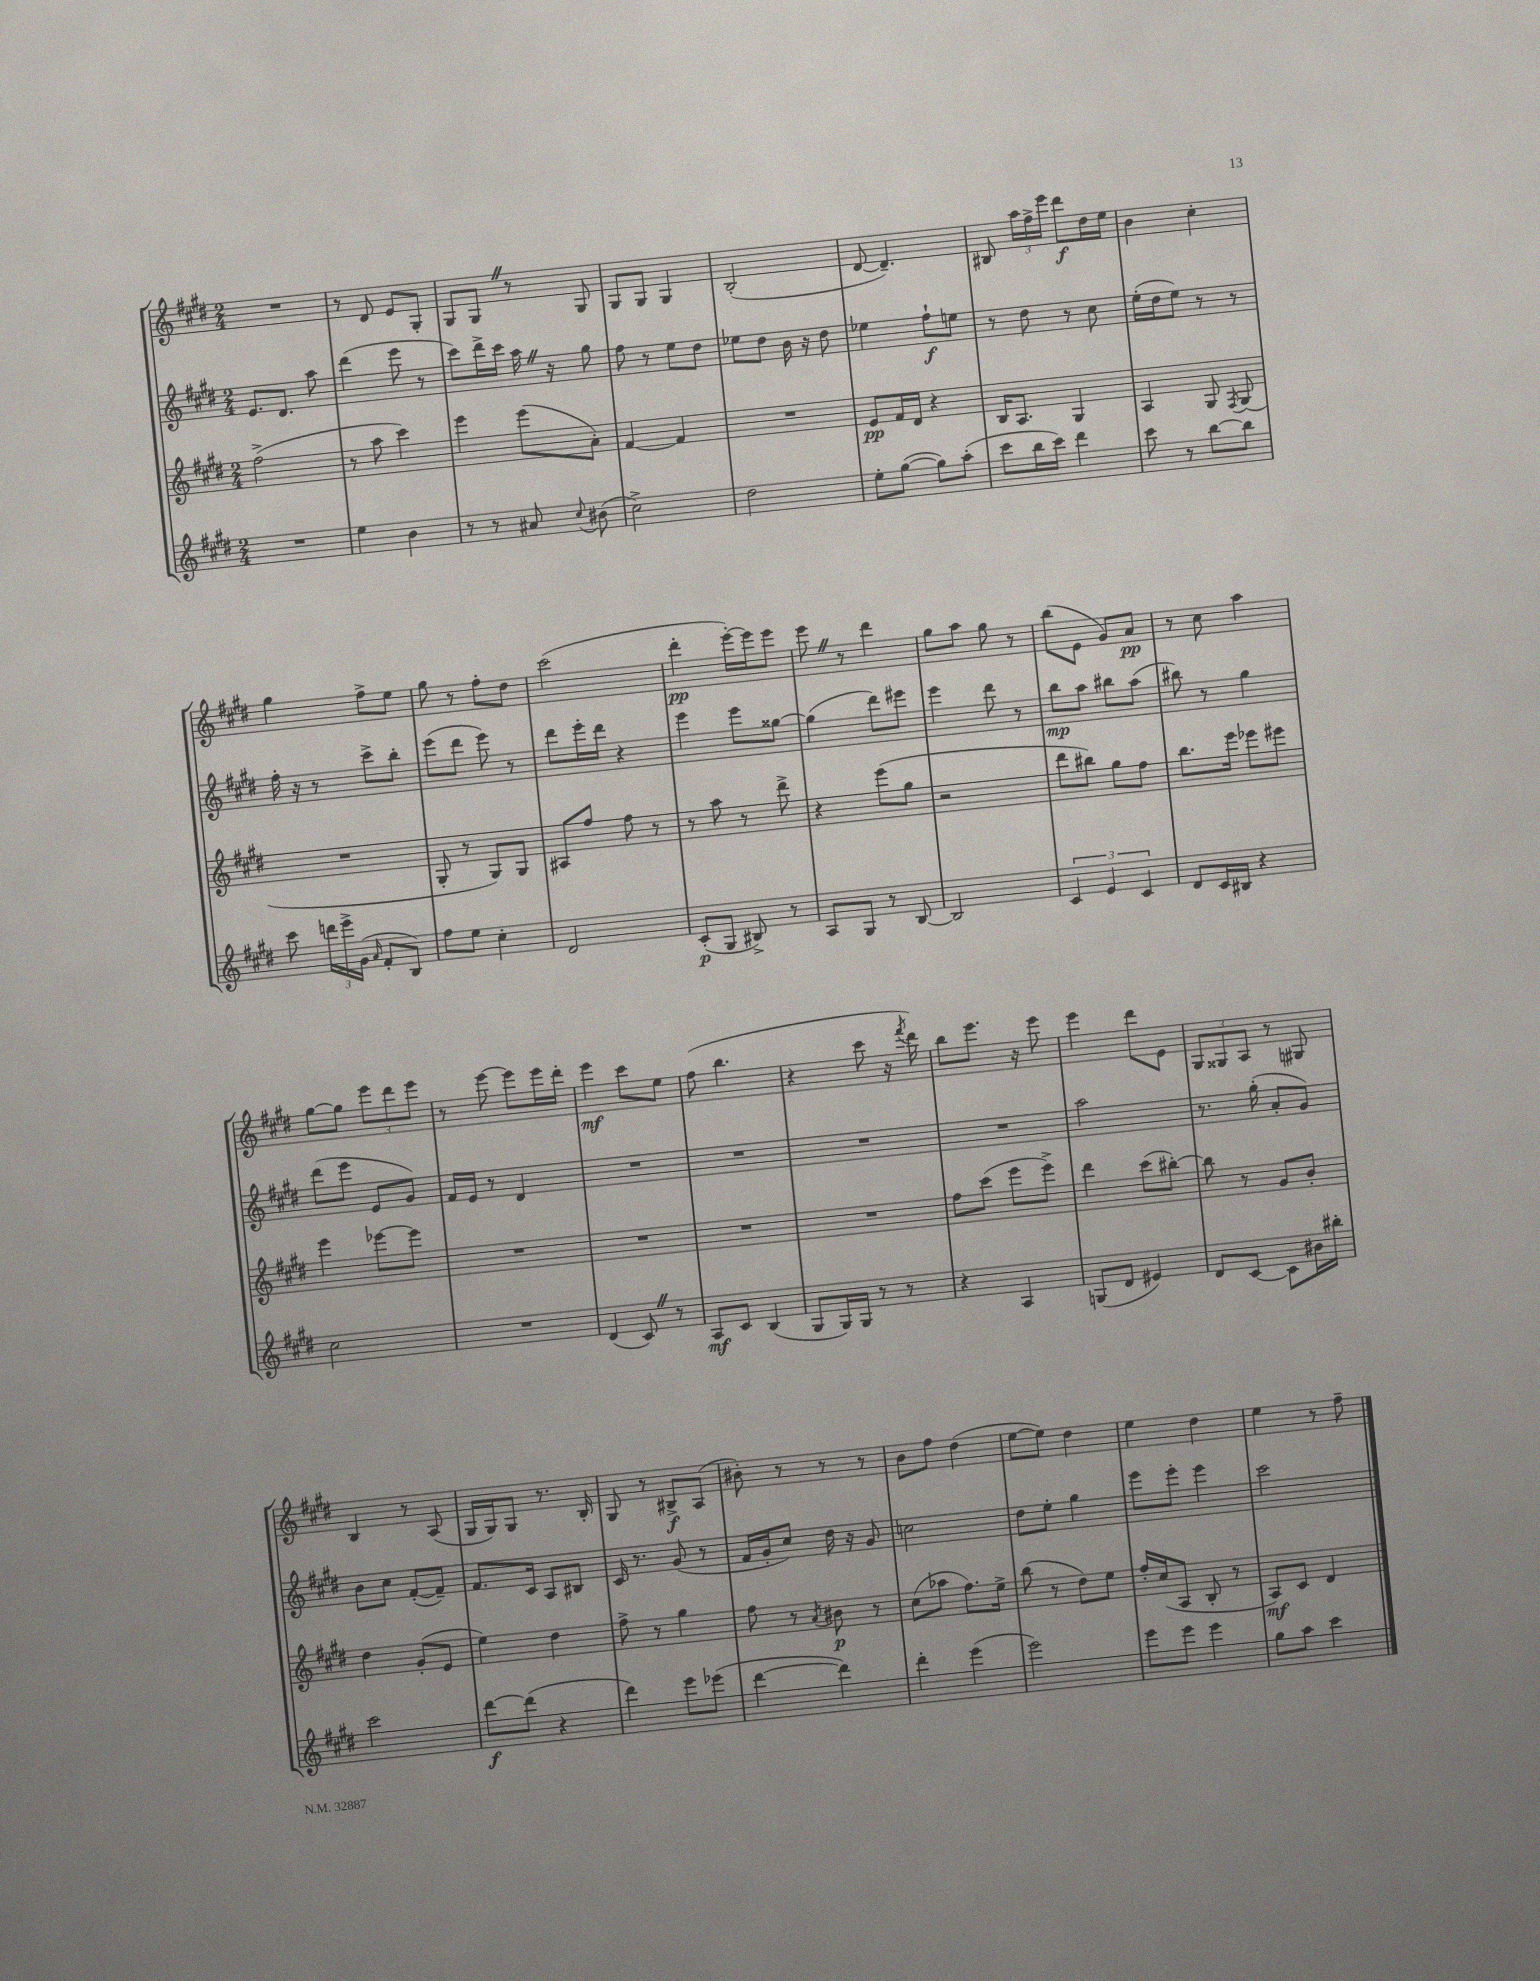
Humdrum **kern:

**kern	**kern	**kern	**kern
*staff4	*staff3	*staff2	*staff1
*clefG2	*clefG2	*clefG2	*clefG2
*k[f#c#g#d#]	*k[f#c#g#d#]	*k[f#c#g#d#]	*k[f#c#g#d#]
*M2/4	*M2/4	*M2/4	*M2/4
2r	(2ff#^	8.e	2r
.	.	8.d#	.
.	.	8aa	.
=	=	=	=
4ee	8r	(4ddd#	8r
.	8aa	.	8d#
4b	4ccc#)	8eee	8e
.	.	8r	8G#'
=	=	=	=
8r	4eee	8ccc#)	8G#
8r	.	16ddd#^	8G#
.	.	16ccc#	.
8a#	(8eee	16aa	8r
.	.	16r	.
8qqcc#	.	.	.
(8b#	8a')	8gg#	8G#
=	=	=	=
2cc#^)	[4f#	8ff#	8G#
.	.	8r	8G#
.	4f#]	8ee	4G#
.	.	8dd#	.
=	=	=	=
2dd#	2r	8ee-	(2B'
.	.	8dd#	.
.	.	16b	.
.	.	16r	.
.	.	8dd#	.
=	=	=	=
8ee'	8e	4ee-	[8d#
([8gg#	16f#	.	4.d#~])
.	16d#	.	.
8gg#])	4r	8ff#`	.
(8aa'	.	8ee	.
=	=	=	=
8ccc#	16B	8r	8B#
.	8.A	.	.
16bb	.	8dd#	24aa
.	.	.	24ff#^
16ccc#)	.	.	.
.	.	.	24eee
4ddd#	4G#	8r	8ddd#
.	.	8cc#	16dd#
.	.	.	16ee
=	=	=	=
8ccc#	4A	(16ee'	4b
.	.	16dd#	.
8r	.	8ee)	.
[8bb	8G#	8r	4cc#'
.	8qF#	.	.
8bb]	(8G#	8r	.
=	=	=	=
8ccc#	2r	16ff#'	4gg#
.	.	16r	.
24ddd	.	8r	.
24eee^	.	.	.
(24g#	.	.	.
16qqa	.	.	.
8f#'	.	8ccc#^	8ff#^
8B)	.	8bb'	8ee
=	=	=	=
8ff#	8G#'	(8eee	8gg#
8ee	8r	8ddd#	8r
4cc#'	8G#)	8eee)	8ff#'
.	8G#	8r	8dd#
=	=	=	=
2d#	8A#	8ddd#	(2ccc#
.	8ff#	16eee'	.
.	.	16ddd#	.
.	8ff#	4r	.
.	8r	.	.
=	=	=	=
(8c#'	8r	4eee	4ddd#'
8G#	8aa	.	.
8B#^)	8r	8eee	[16eee')
.	.	.	16eee]
8r	8ddd#^	[8gg##	8eee
=	=	=	=
8A	4r	(4gg##]	8eee
8G#	.	.	8r
8r	(8eee	8ddd#)	4ddd#
[8B	8gg#	8eee#	.
=	=	=	=
2B]	2r	4eee	8gg#
.	.	.	8aa
.	.	8ddd#	8gg#
.	.	8r	8r
=	=	=	=
6c#	8ddd#	8bb	(8bb
.	8bb#)	8aa	8e
6e	.	.	.
.	8gg#	8bb#	8g#)
6c#	.	.	.
.	8ff#	(8aa	8a
=	=	=	=
8d#	8.bb	8bb#)	8r
16c#	.	8r	8cc#
16B#	16eee	.	.
4r	8eee-	4gg#	4aa
.	8eee#	.	.
=	=	=	=
2cc#	4eee	(8ddd#	[8gg#
.	.	8eee	8gg#]
.	[8eee-	8e	12eee
.	.	.	12ddd#
.	8eee-]	8g#)	.
.	.	.	12eee
=	=	=	=
2r	2r	16f#	8r
.	.	16e	.
.	.	8r	[8eee
.	.	4d#	8eee]
.	.	.	16eee
.	.	.	16ddd#'
=	=	=	=
(4d#	2r	2r	4eee
8c#)	.	.	8ccc#
8r	.	.	8ee
=	=	=	=
8A	2r	2r	(8ff#
8c#	.	.	4.bb
(4B	.	.	.
=	=	=	=
8G#	2r	2r	4r
16G#)	.	.	.
16G#	.	.	.
8r	.	.	8ccc#
8r	.	.	16r
.	.	.	8qfff#
.	.	.	16ddd#)
=	=	=	=
4r	8ff#	2r	8bb
.	(8ccc#	.	8.eee
4A	8eee	.	.
.	.	.	16r
.	8eee^)	.	8eee
=	=	=	=
(8G	4ddd#	2aa	4eee
8d#	.	.	.
4e#)	(8ccc#	.	8ddd#
.	[8bb#')	.	8e
=	=	=	=
8d#	8bb#]	8.r	12G#
.	.	.	12G##
[8c#	8r	.	.
.	.	.	12A
.	.	(16gg#'	.
8c#]	8g#	8a'	8r
16b#	8b'	8g#)	8G#
16bb#'	.	.	.
=	=	=	=
2ccc#	4dd#	8b	4B
.	.	8cc#	.
.	(8g#'	([8f#'	8r
.	8e	8f#~])	(8A
=	=	=	=
[8ddd#	4ee)	8.f#	16G#
.	.	.	16G#)
(8ddd#]	.	.	8G#
.	.	16c#	.
4r	4dd#	8A	8.r
.	.	8B#	.
.	.	.	16B'
=	=	=	=
4ddd#)	8ff#^	16c#	8G#
.	.	8.r	.
.	8r	.	8r
8eee	4gg#	(8g#	8B#^
(8eee-	.	8r	(8A
=	=	=	=
[4ddd#	8ff#	16f#	8b#')
.	.	16g#'	.
.	8r	8cc#)	8r
.	8qa	.	.
4ddd#])	8b#	16dd#	8r
.	.	16r	.
.	8r	8g#	8r
=	=	=	=
4ddd#'	(8cc#	2cc	8b
.	8aa-	.	8ff#
(4eee	8.ff#)	.	(4dd#
.	16ee^	.	.
=	=	=	=
2eee)	(8bb	8dd#	[8ee
.	8r	8ee'	8ee])
.	8dd#)	4gg#	4dd#
.	8ee	.	.
=	=	=	=
8eee	16ff#'	8eee	4ee
.	(16cc#	.	.
8eee	8A	8eee'	.
4eee	8B'	4eee	4dd#
.	8r	.	.
=	=	=	=
8gg#	8A)	2ccc#	4ee
8aa	8c#	.	.
4ccc#	4d#	.	8r
.	.	.	8ff#~
==	==	==	==
*-	*-	*-	*-
